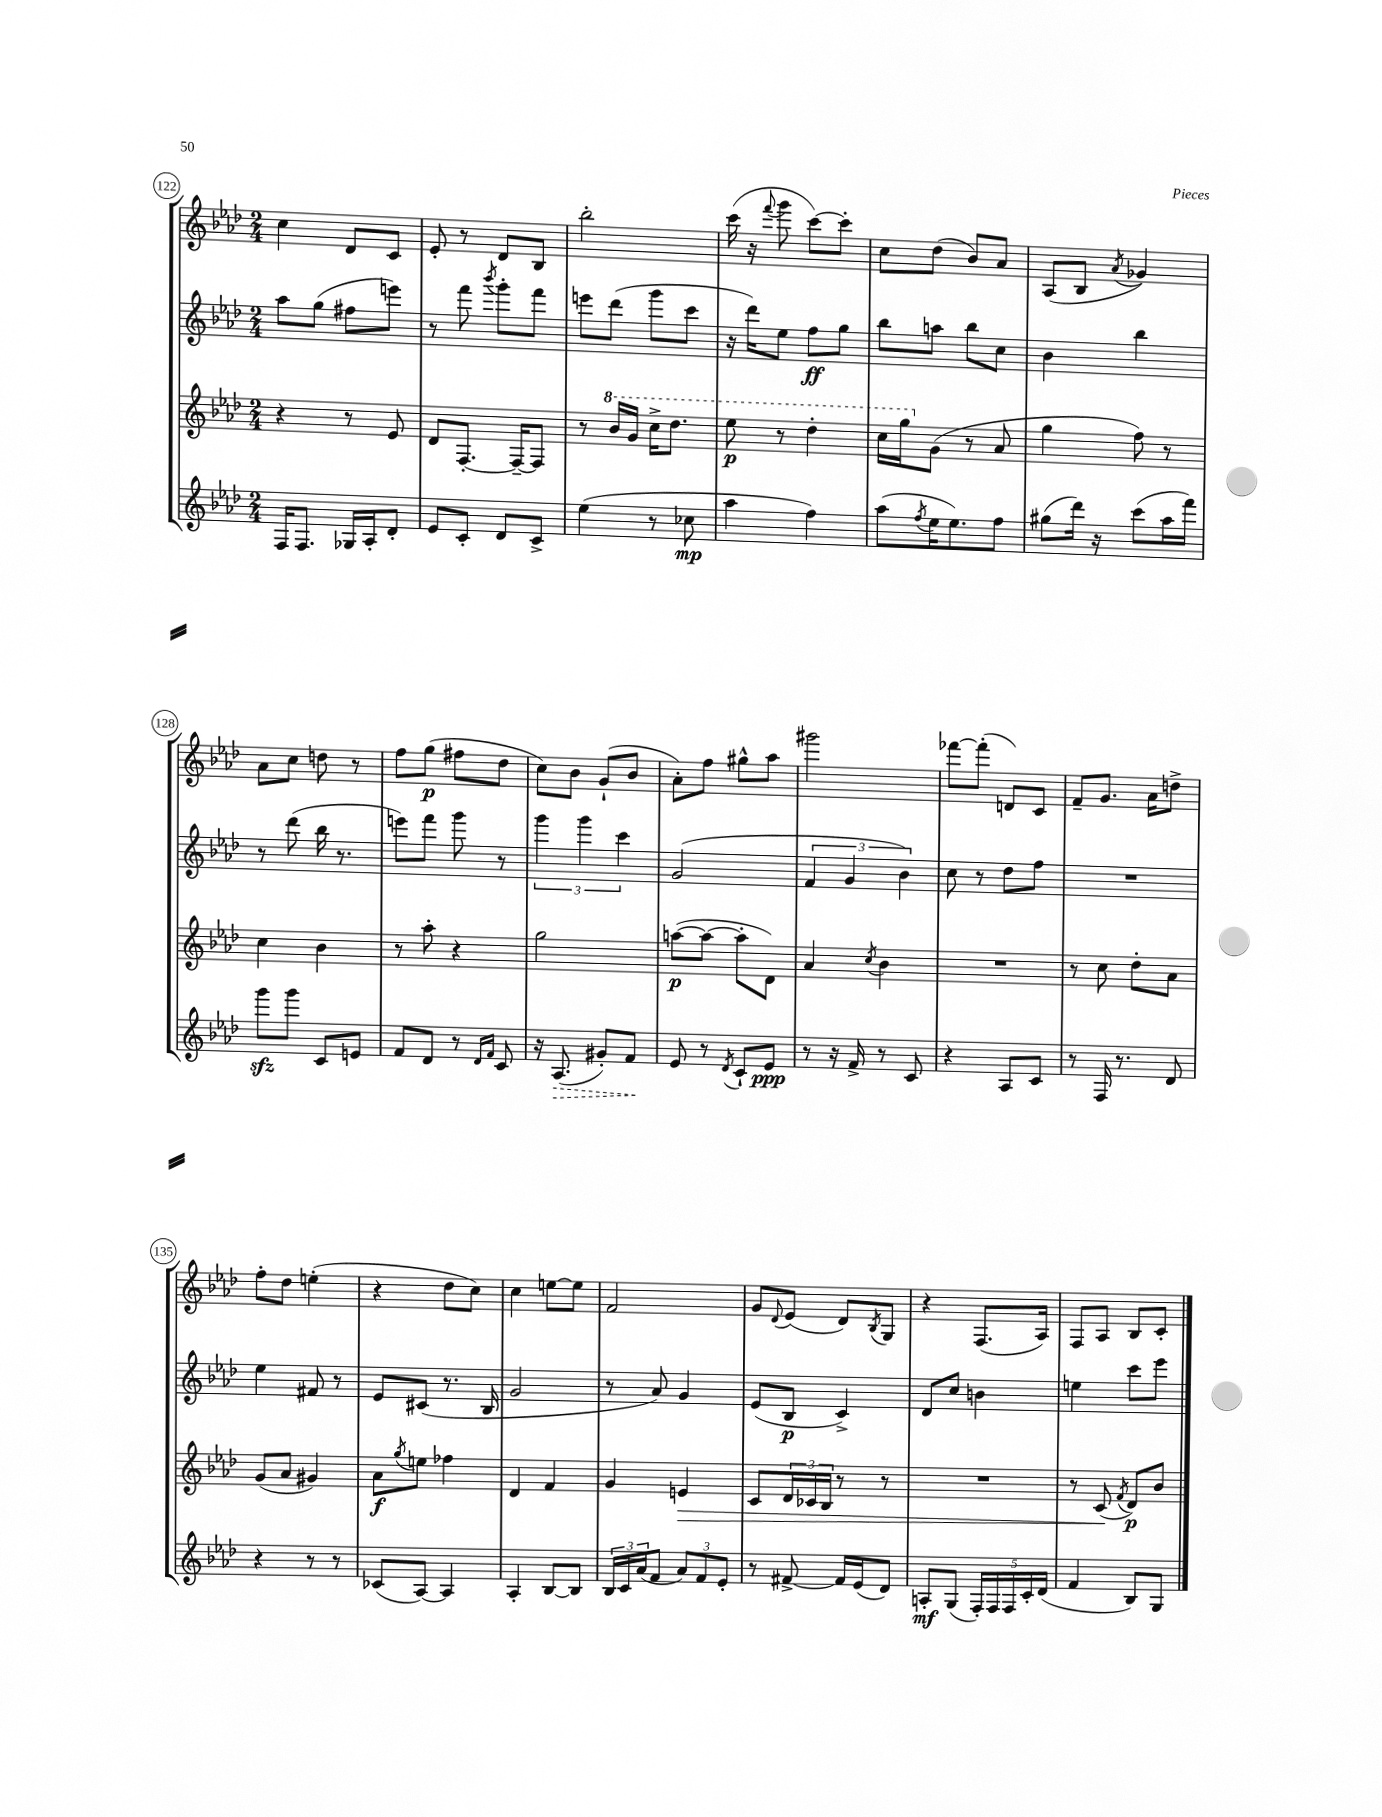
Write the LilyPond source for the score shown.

<<
\new StaffGroup <<
\new Staff = "s0" {
    \clef treble \key aes \major \numericTimeSignature \time 2/4
    c''4 des'8 c'8 |
    ees'8-. r8 des'8 bes8 |
    bes''2-. |
    c'''16( r16 \appoggiatura { f'''8 } g'''8 c'''8~) c'''8-. |
    c''8 des''8( bes'8) aes'8 |
    aes8( bes8 \acciaccatura { aes'8 } ges'4) |
    aes'8 c''8 d''8 r8 |
    f''8 g''8\p( fis''8 des''8 |
    c''8) bes'8 g'8-!( bes'8 |
    aes'8-.) f''8 gis''8-^ aes''8 |
    gis'''2 |
    fes'''8~ fes'''8-.( d'8) c'8 |
    f'8-- g'8. aes'16 d''8-> |
    f''8-. des''8 e''4-.( |
    r4 des''8 c''8) |
    c''4 e''8~ e''8 |
    f'2 |
    g'8 \appoggiatura { des'8 } ees'8( des'8) \acciaccatura { bes8 } g8 |
    r4 f8.( aes16) |
    f8 aes8 bes8 c'8-. \bar "|." |
}
\new Staff = "s1" {
    \clef treble \key aes \major \numericTimeSignature \time 2/4
    aes''8 g''8( fis''8 e'''8) |
    r8 f'''8 \acciaccatura { bes'''8 } g'''8-. f'''8 |
    e'''8 des'''8( g'''8 c'''8 |
    r16 des'''16) ees''8 f''8\ff g''8 |
    bes''8 a''8 bes''8 c''8 |
    bes'4 bes''4 |
    r8 des'''8( bes''16 r8. |
    e'''8) f'''8 g'''8 r8 |
    \tuplet 3/2 { g'''4 g'''4 c'''4 } |
    g'2( |
    \tuplet 3/2 { f'4 g'4 bes'4) } |
    c''8 r8 des''8 f''8 |
    R2 |
    ees''4 fis'8 r8 |
    ees'8 cis'8( r8. bes16 |
    g'2 |
    r8 aes'8) g'4 |
    ees'8( bes8\p c'4->) |
    des'8 c''8 b'4 |
    e''4 c'''8 ees'''8 \bar "|." |
}
\new Staff = "s2" {
    \clef treble \key aes \major \numericTimeSignature \time 2/4
    r4 r8 ees'8 |
    des'8 f8.~-. f16~-- f8 |
    r8 \ottava #1 bes''16 g''16 c'''16-> des'''8. |
    ees'''8\p r8 des'''4-. |
    c'''16 g'''16 \ottava #0 g'8( r8 aes'8 |
    g''4 f''8) r8 |
    c''4 bes'4 |
    r8 aes''8-. r4 |
    g''2 |
    a''8~\p( a''8~ a''8-. des'8) |
    aes'4 \acciaccatura { c''8 } bes'4 |
    R2 |
    r8 c''8 des''8-. aes'8 |
    g'8( aes'8 gis'4) |
    aes'8\f \acciaccatura { g''8 } e''8 fes''4 |
    des'4 f'4 |
    g'4 e'4\> |
    c'8 \tuplet 3/2 { des'16 ces'16 bes16 } r8 r8 |
    R2 |
    r8 c'8\!( \acciaccatura { f'8 } des'8\p) bes'8 \bar "|." |
}
\new Staff = "s3" {
    \clef treble \key aes \major \numericTimeSignature \time 2/4
    f16 f8. ges16 aes16-. des'8-. |
    ees'8 c'8-. des'8 c'8-> |
    ees''4( r8 ces''8\mp |
    aes''4 f''4) |
    aes''8( \acciaccatura { f''8 } ees''16 ees''8.) f''8 |
    gis''8( des'''16) r16 c'''8( aes''16 f'''16) |
    g'''8\sfz g'''8 c'8 e'8 |
    f'8 des'8 r8 \grace { des'16 f'16 } c'8 |
    r16 \once \override Hairpin.style = #'dashed-line aes8.\>( gis'8-.) f'8\! |
    ees'8 r8 \acciaccatura { des'8 } c'8-! ees'8\ppp |
    r8 r16 f'16-> r8 c'8 |
    r4 aes8 c'8 |
    r8 f16 r8. des'8 |
    r4 r8 r8 |
    ces'8( aes8~) aes4 |
    aes4-. bes8~ bes8 |
    \tuplet 3/2 { bes16 c'16 aes'16( } f'8 \tuplet 3/2 { aes'8) f'8 ees'8-. } |
    r8 fis'8~-> fis'16 ees'16( des'8) |
    a8-.\mf g8( \tuplet 5/4 { f16-.) f16 f16 c'16-. des'16( } |
    f'4 bes8) g8 \bar "|." |
}
>>
>>
\layout { \context { \Score currentBarNumber = #122 \override BarNumber.stencil = #(make-stencil-circler 0.1 0.3 ly:text-interface::print) } }
